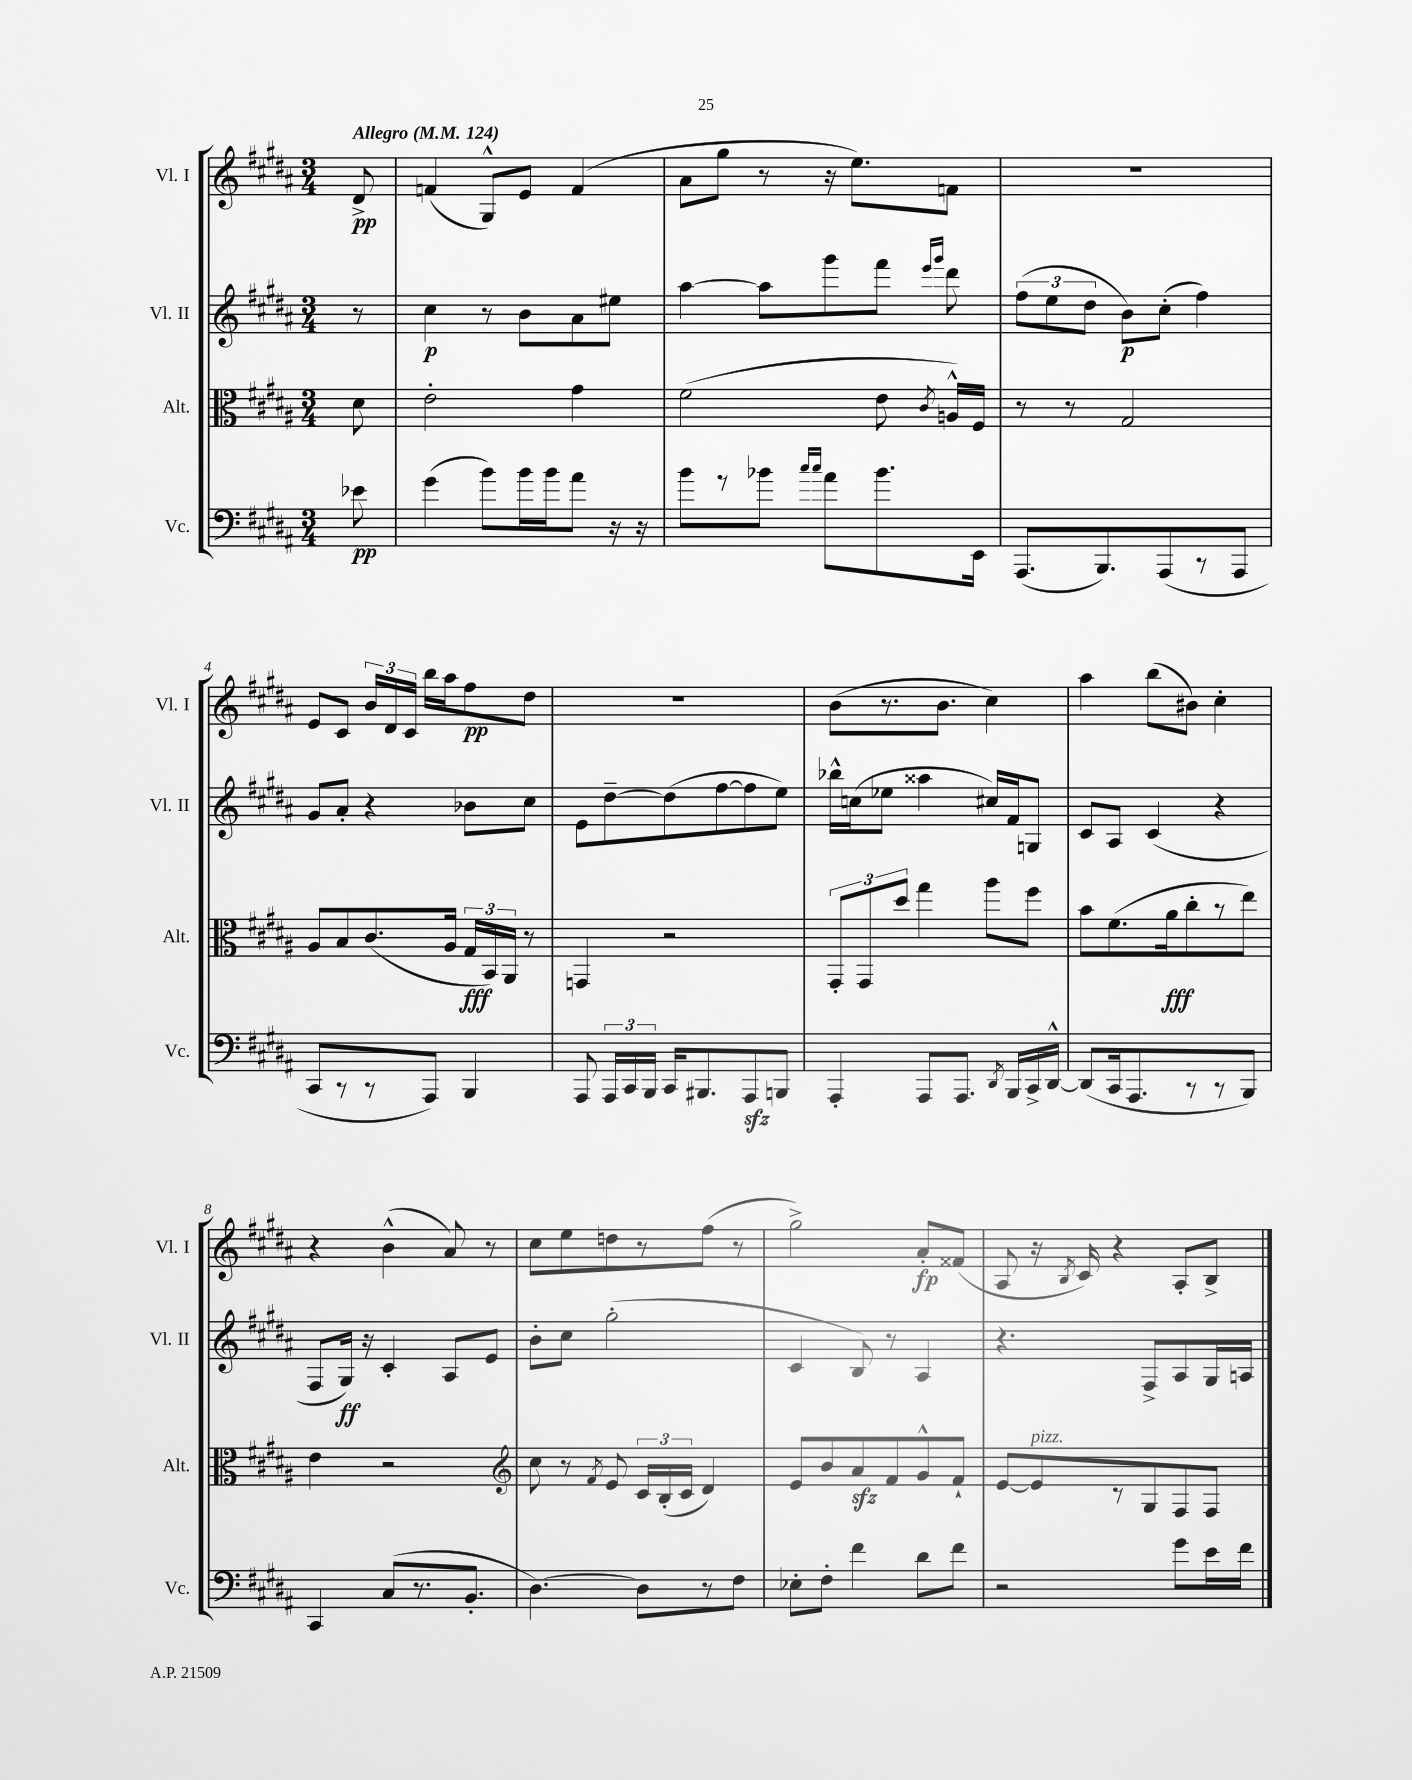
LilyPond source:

<<
\new StaffGroup <<
\new Staff = "s0" \with { instrumentName = "Vl. I" shortInstrumentName = "Vl. I" } {
    \clef treble \key b \major \numericTimeSignature \time 3/4 \partial 8 \tempo "Allegro" 4 = 124
    \autoBeamOff dis'8->\pp |
    f'4( gis8[-^) e'8] f'4( |
    ais'8[ gis''8] r8 r16 e''8.[) f'8] |
    R2. |
    e'8[ cis'8] \tuplet 3/2 { b'16[ dis'16 cis'16] } b''16[ ais''16 fis''8\pp dis''8] |
    R2. |
    b'8[( r8. b'8.] cis''4) |
    ais''4 b''8[( bis'8]) cis''4-. |
    r4 b'4-^( ais'8) r8 |
    cis''8[ e''8 d''8 r8 fis''8]( r8 |
    gis''2->) ais'8[-.\fp fisis'8]( |
    ais8 r16 \acciaccatura { b8 } cis'16) r4 ais8[-. b8]-> \bar "|." |
}
\new Staff = "s1" \with { instrumentName = "Vl. II" shortInstrumentName = "Vl. II" } {
    \clef treble \key b \major \numericTimeSignature \time 3/4 \partial 8
    \autoBeamOff r8 |
    cis''4\p r8 b'8[ ais'8 eis''8] |
    ais''4~ ais''8[ gis'''8 fis'''8] \grace { e'''16[ gis'''16] } dis'''8 |
    \tuplet 3/2 { fis''8[( e''8 dis''8] } b'8[\p) cis''8]-.( fis''4) |
    gis'8[ ais'8]-. r4 bes'8[ cis''8] |
    e'8[ dis''8~-- dis''8( fis''8~ fis''8 e''8]) |
    bes''16[-^ c''16( ees''8] aisis''4 cis''16[) fis'16 g8] |
    cis'8[ ais8] cis'4( r4 |
    fis8[ gis16]\ff) r16 cis'4-. ais8[ e'8] |
    b'8[-. cis''8] gis''2-.( |
    cis'4 b8) r8 ais4 |
    r4. fis8[-> ais8 gis16 a16] \bar "|." |
}
\new Staff = "s2" \with { instrumentName = "Alt." shortInstrumentName = "Alt." } {
    \clef alto \key b \major \numericTimeSignature \time 3/4 \partial 8
    \autoBeamOff dis'8 |
    e'2-. gis'4 |
    fis'2( e'8 \acciaccatura { cis'8 } a16[-^) fis16] |
    r8 r8 gis2 |
    ais8[ b8 cis'8.( ais16] \tuplet 3/2 { gis16[\fff b,16) ais,16] } r8 |
    g,4 r2 |
    \tuplet 3/2 { gis,8[-. gis,8 dis''8] } gis''4 ais''8[ fis''8] |
    b'8[ fis'8.( ais'16\fff cis''8-. r8 e''8]) |
    e'4 r2 |
    \clef treble cis''8 r8 \acciaccatura { fis'8 } e'8 \tuplet 3/2 { cis'16[ b16-.( cis'16] } dis'4) |
    e'8[ b'8 ais'8\sfz fis'8 gis'8-^ fis'8]-! |
    e'8[~ e'8^\markup { \italic "pizz." } r8 gis8 fis8 fis8] \bar "|." |
}
\new Staff = "s3" \with { instrumentName = "Vc." shortInstrumentName = "Vc." } {
    \clef bass \key b \major \numericTimeSignature \time 3/4 \partial 8
    \autoBeamOff ees'8\pp |
    gis'4( b'8[) b'16 b'16 ais'8] r16 r16 |
    b'8[ r8 bes'8] \grace { cis''16[ cis''16] } ais'8[ bes'8. e,16] |
    ais,,8.[( b,,8.) ais,,8( r8 ais,,8] |
    cis,8[ r8 r8 ais,,8]) b,,4 |
    ais,,8 \tuplet 3/2 { ais,,16[ cis,16 b,,16] } cis,16[ bis,,8. ais,,8\sfz b,,8] |
    ais,,4-. ais,,8[ ais,,8.] \acciaccatura { dis,8 } b,,16[ cis,16-> dis,16]~-^ |
    dis,8[( cis,16 ais,,8. r8 r8 b,,8]) |
    cis,4 cis8[( r8. b,8.]-. |
    dis4.~) dis8[ r8 fis8] |
    ees8[-. fis8]-. fis'4 dis'8[ fis'8] |
    r2 gis'8[ e'16 fis'16] \bar "|." |
}
>>
>>
